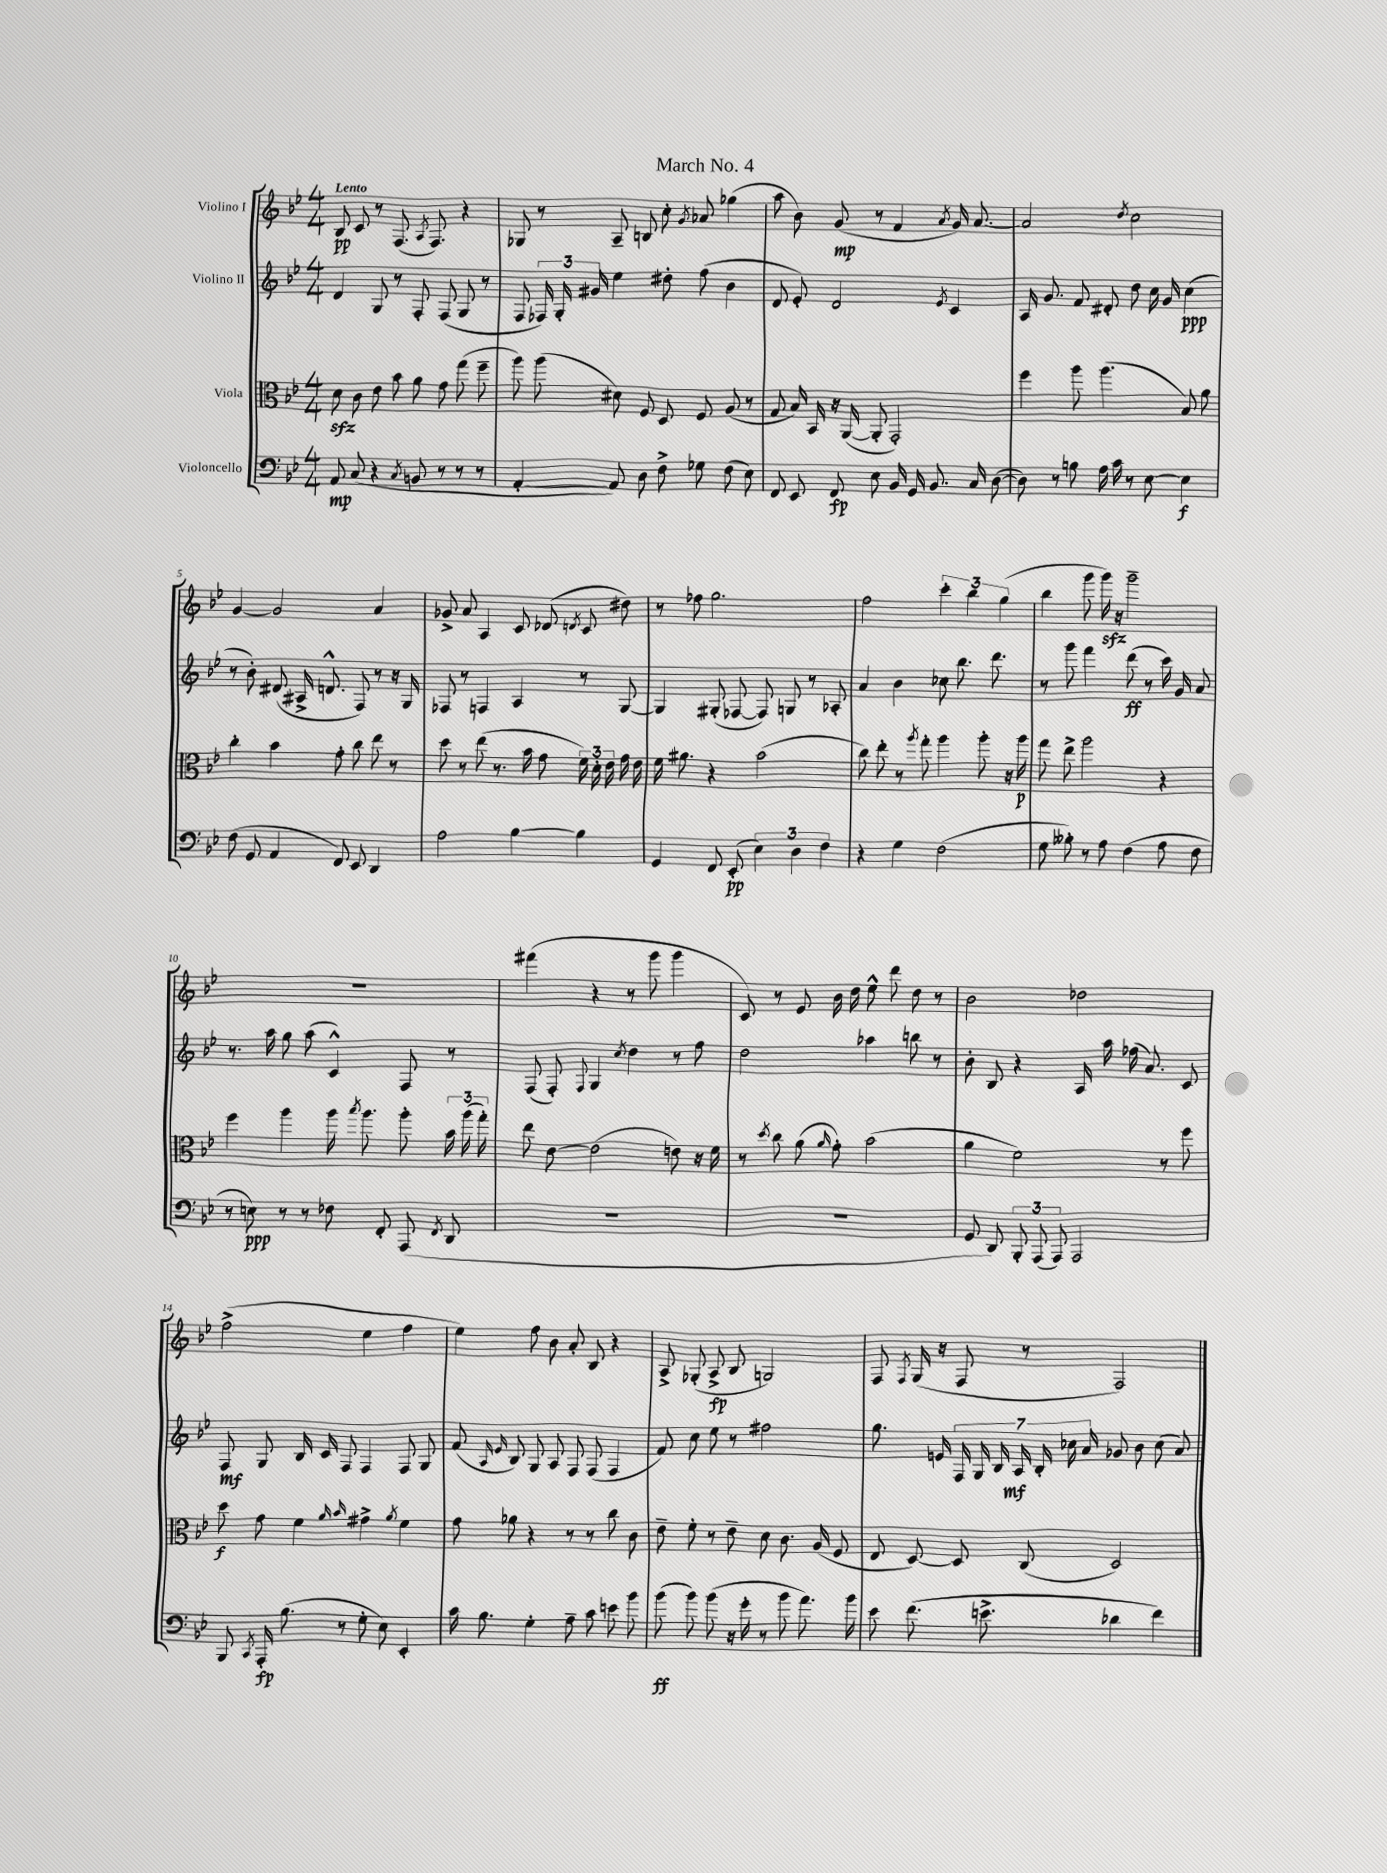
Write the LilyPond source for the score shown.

\header { title = "March No. 4" }
<<
\new StaffGroup <<
\new Staff = "s0" \with { instrumentName = "Violino I" } {
    \clef treble \key bes \major \numericTimeSignature \time 4/4 \tempo "Lento"
    \autoBeamOff bes8\pp c'8 r8 f8.( \acciaccatura { a8 } f8.) r4 |
    ges8 r8 a8-- b8 c''8-. \acciaccatura { g'8 } aes'8 ges''4( |
    a''8 bes'8) g'8\mp( r8 f'4 \acciaccatura { a'8 } g'16) a'8.~ |
    a'2 \acciaccatura { d''8 } c''2 |
    g'4~ g'2 a'4 |
    ges'8-> a'8 a4 c'8 des'8( \acciaccatura { d'8 } c'8 dis''8) |
    r8 fes''8 g''2. |
    f''2 \tuplet 3/2 { c'''4-. bes''4 g''4( } |
    bes''4 g'''8 g'''16\sfz) r16 g'''2-- |
    R1 |
    fis'''4( r4 r8 g'''8 g'''4 |
    c'8) r8 ees'8 bes'16 d''16 ees''8-^ d'''8 d''8 r8 |
    bes'2 des''2 |
    f''2->( ees''4 f''4 |
    ees''4) f''8 bes'8 a'8-. bes8 r4 |
    a8-> ges8-.( a8->\fp bes8 g2) |
    f8 \acciaccatura { f8 } g16( r16 f8 r8 f2) \bar "|." |
}
\new Staff = "s1" \with { instrumentName = "Violino II" } {
    \clef treble \key bes \major \numericTimeSignature \time 4/4
    \autoBeamOff d'4 g8 r8 f8-. f8( g8 r8 |
    f8 \tuplet 3/2 { fes16) g16-. gis'16 } ees''4 dis''8-. f''8( bes'4 |
    d'8 ees'8-.) d'2 \acciaccatura { ees'8 } c'4 |
    a16 g'8. f'8 dis'8-. d''8 c''16 g'16 c''4\ppp( |
    r8 bes'8-.) dis'8( ais16-> d'8.-^ f8) r8 r16 g16 |
    fes8 r8 f4 a4 r8 g8~ |
    g4 gis8-.( fes8~ fes8) g8 r8 aes8-. |
    a'4 bes'4 ces''8 bes''8. d'''8. |
    r8 g'''8 f'''4 d'''8\ff( r8 c'''16) g'16 a'8 |
    r8. a''16 g''8 a''8( c'4-^) f8 r8 |
    f8( f8-.) \appoggiatura { f8 } g4 \acciaccatura { c''8 } d''4 r8 f''8 |
    d''2 aes''4 b''8 r8 |
    bes'8-. bes8 r4 a16 a''16 fes''16( a'8.) c'8 |
    f8\mf g8 bes16 c'16 f8 f4 f8 g8 |
    f'8( \grace { a16 ees'16 } bes8) g8 a8 f8 f8( f4 |
    f'8) c''8 ees''8 r8 fis''2 |
    g''8. e'16 \tuplet 7/4 { f16 g16 bes16 a16\mf bes16-. ces''16 a'16 } ges'8 bes'8 ces''8( a'8) \bar "|." |
}
\new Staff = "s2" \with { instrumentName = "Viola" } {
    \clef alto \key bes \major \numericTimeSignature \time 4/4
    \autoBeamOff d'8\sfz c'8 ees'8 bes'8 a'8 g'8 g''8( f''8-- |
    a''8) a''8( dis'8) f8 d8 f8 a8( r8 |
    g8 bes16) bes,16 r16 a,16~( a,8-. g,2-.) |
    f''4 a''8 a''4.( bes8) a'8 |
    c''4-. bes'4 g'8-. c''8 ees''8 r8 |
    d''8 r8 ees''8( r8. bes'16 g'8 \tuplet 3/2 { f'16) d'16-. ees'16 } g'16 ees'16 |
    f'16 ais'8. r4 bes'2( |
    c''8) ees''8-. r8 \acciaccatura { a''8 } g''8-. a''4 a''8-. r16 a''16\p |
    g''8 ees''8-> a''2 r4 |
    f''4 a''4 a''16 \acciaccatura { bes''8 } a''8. a''8-. \tuplet 3/2 { bes'16 a''16( g''16-.) } |
    ees''8 ees'8~ ees'2( e'8) r16 f'16 |
    r8 \acciaccatura { d''8 } c''8 a'8( \grace { a'16 } g'8-.) bes'2( |
    a'4 f'2) r8 f''8 |
    d''8\f g'8 f'4 \grace { a'16 bes'16 } gis'4-> \acciaccatura { a'8 } f'4 |
    g'8 aes'8 r4 r8 r8 c''8 c'8 |
    ees'8-- f'8-. r8 ees'8-- d'8 c'8. a16( f8 |
    ees8 d8~) d8 c8( d2) \bar "|." |
}
\new Staff = "s3" \with { instrumentName = "Violoncello" } {
    \clef bass \key bes \major \numericTimeSignature \time 4/4
    \autoBeamOff a,8\mp c8( r4 \acciaccatura { c8 } b,8 r8 r8 r8 |
    a,4~-. a,8) d8 f8-> ges8 f8( ees8) |
    f,8 ees,8 f,8\fp ees8 bes,16 g,16 bes,8. c16 d8~( |
    d8) r8 b8 a16 c'16 r8 ees8~ ees4\f |
    f8( g,8 a,4 f,8) ees,8 d,4 |
    a2 bes4~ bes4 |
    g,4 f,8 ees,8-.\pp( \tuplet 3/2 { ees4) d4 f4 } |
    r4 g4 f2( |
    g8 beses8-.) r8 a8 f4( a8 f8 |
    r8 e8\ppp) r8 r8 fes8 f,8-. a,,8( \acciaccatura { f,8 } d,8 |
    R1 |
    R1 |
    g,8 d,8) \tuplet 3/2 { bes,,8-. a,,8( a,,8) } a,,2 |
    bes,,8 \acciaccatura { c,8 } a,,16-.\fp bes8.( r8 g8-. ees8) ees,4-. |
    c'16 bes8. g4-. a8-- c'8 e'8 bes'8 |
    bes'8\ff( bes'8) bes'8( r16 g'16-. r8 bes'8 a'8.) bes'16 |
    ees'8 f'8.( e'8.-> des'4 f'4) \bar "|." |
}
>>
>>
